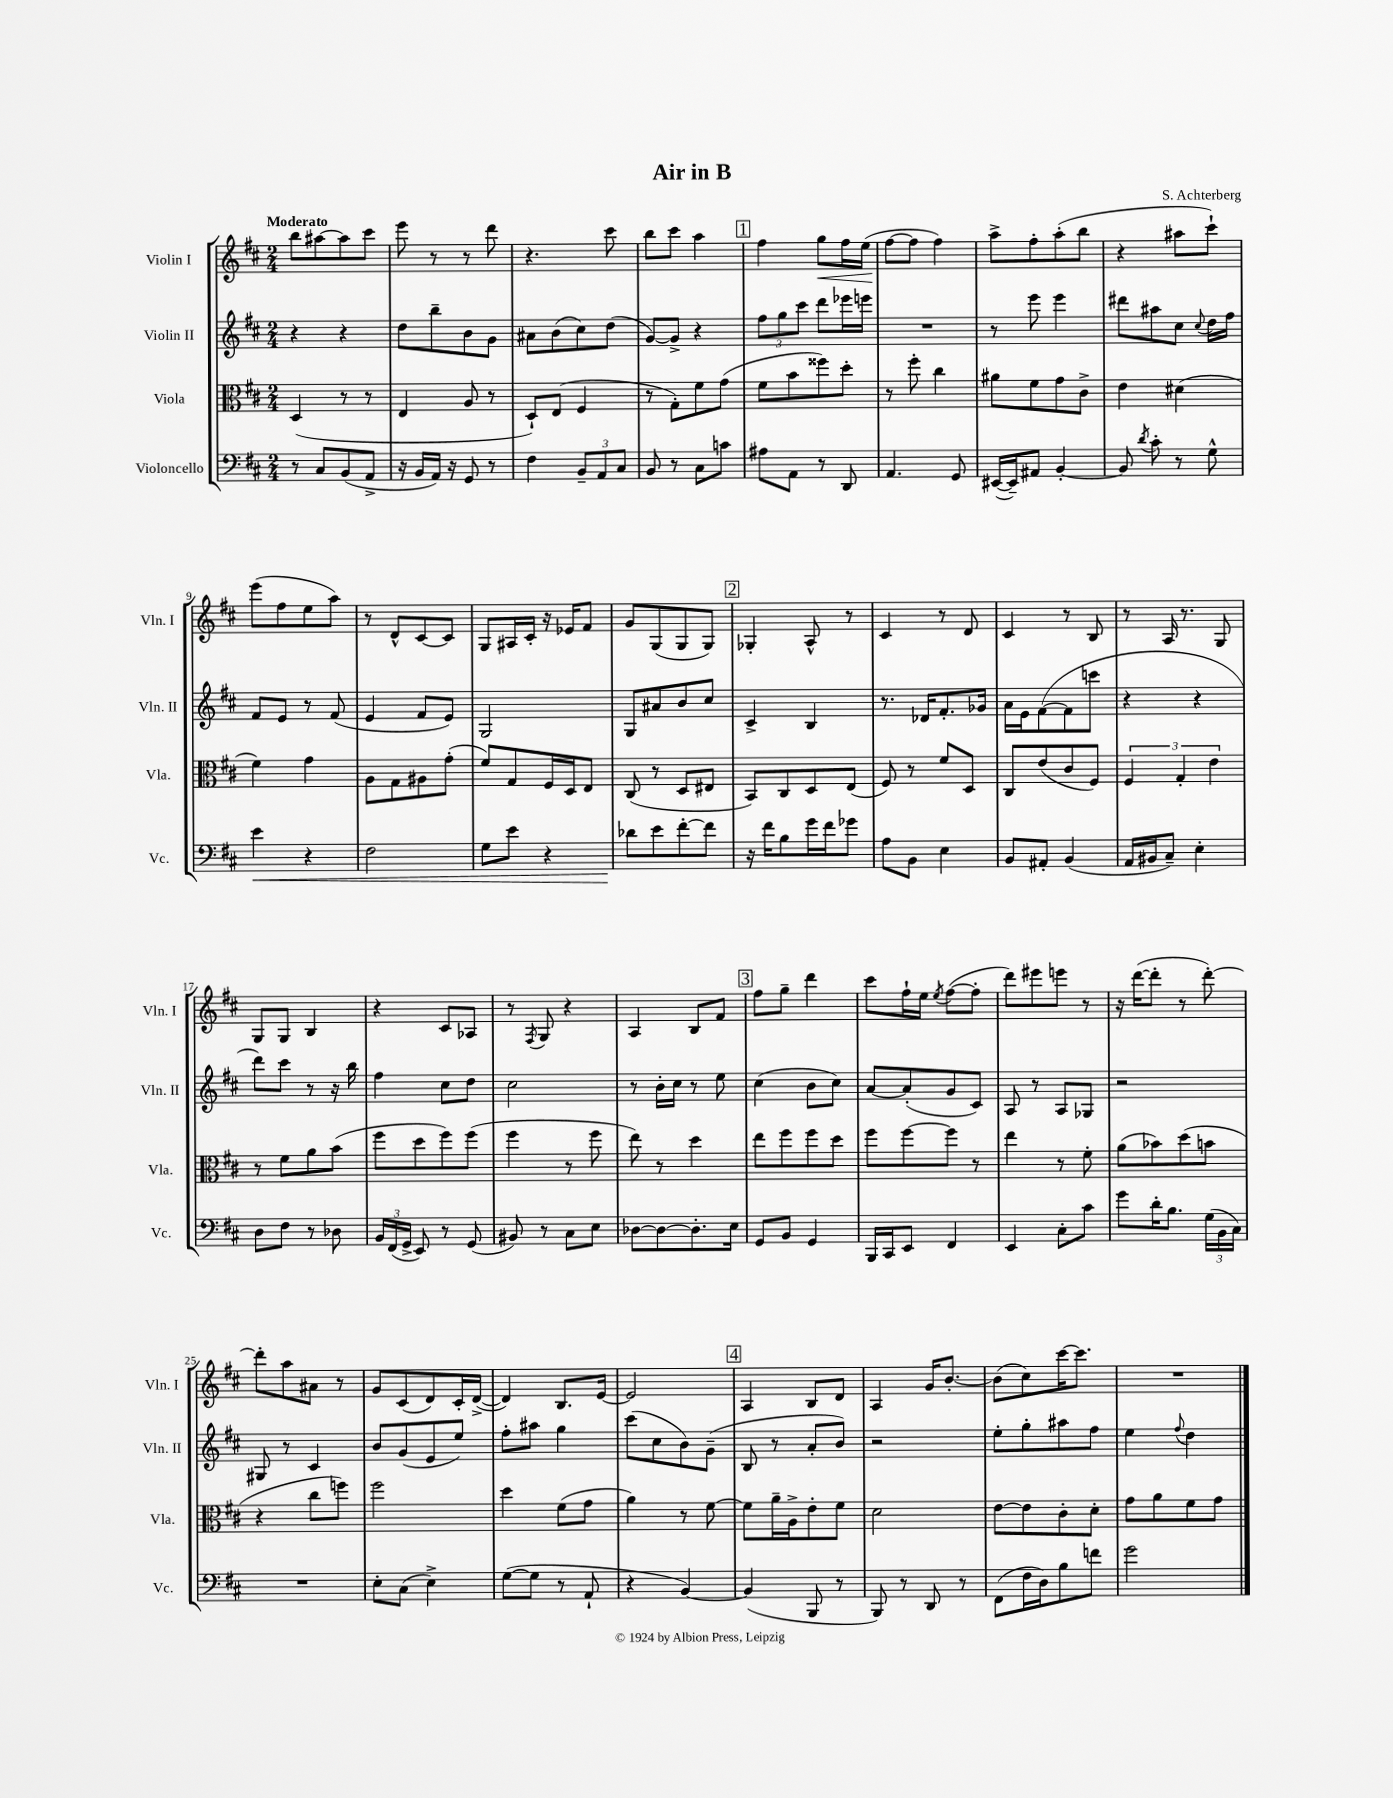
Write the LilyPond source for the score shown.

\header { title = "Air in B" composer = "S. Achterberg" }
<<
\new StaffGroup <<
\new Staff = "s0" \with { instrumentName = "Violin I" shortInstrumentName = "Vln. I" } {
    \clef treble \key d \major \numericTimeSignature \time 2/4 \tempo "Moderato"
    \autoBeamOff b''8[ ais''8~ ais''8 cis'''8] |
    e'''8 r8 r8 d'''8 |
    r4. cis'''8 |
    b''8[ cis'''8] a''4 |
    \mark \markup { \box "1" } fis''4 g''8[\< fis''16 e''16]( |
    fis''8[~\! fis''8] fis''4) |
    a''8[-> fis''8-. a''8-.( b''8] |
    r4 ais''8[ cis'''8]-!) |
    e'''8[( fis''8 e''8 a''8]) |
    r8 d'8[-^ cis'8~ cis'8] |
    g8[ ais16 cis'16]-. r16 ees'16[ fis'8] |
    g'8[ g8( g8 g8]) |
    \mark \markup { \box "2" } ges4-. a8-^ r8 |
    cis'4 r8 d'8 |
    cis'4 r8 b8 |
    r8 a16 r8. g8 |
    g8[ g8] b4 |
    r4 cis'8[ aes8] |
    r8 \acciaccatura { fis8 } g8 r4 |
    a4 b8[ fis'8] |
    \mark \markup { \box "3" } fis''8[ g''8]-- d'''4 |
    cis'''8[ fis''16-! e''16] \acciaccatura { e''8 } fis''8[~( fis''8]-. |
    d'''8[) eis'''8 e'''8] r8 |
    r16 d'''16[~( d'''8]-. r8 d'''8~-.) |
    d'''8[-. a''8 ais'8] r8 |
    g'8[ cis'8( d'8) cis'16-. d'16]~->( |
    d'4) b8.[ e'16]~ |
    e'2 |
    \mark \markup { \box "4" } a4 b8[ d'8] |
    a4 g'16[ b'8.]~-. |
    b'8[( cis''8) cis'''16~ cis'''8.] |
    R2 \bar "|." |
}
\new Staff = "s1" \with { instrumentName = "Violin II" shortInstrumentName = "Vln. II" } {
    \clef treble \key d \major \numericTimeSignature \time 2/4
    \autoBeamOff r4 r4 |
    d''8[ b''8-- b'8 g'8] |
    ais'8[ b'8( cis''8) d''8]( |
    g'8[~) g'8]-> r4 |
    \mark \markup { \box "1" } \tuplet 3/2 { fis''8[ g''8 cis'''8] } d'''8[ ees'''16 e'''16] |
    R2 |
    r8 e'''8 e'''4 |
    dis'''8[ ais''8 cis''8] \appoggiatura { cis''8 } d''16[ fis''16] |
    fis'8[ e'8] r8 fis'8( |
    e'4 fis'8[ e'8]) |
    g2 |
    g8[ ais'8 b'8 cis''8] |
    \mark \markup { \box "2" } cis'4-> b4 |
    r8. des'16[ fis'8.-. ges'16] |
    a'16[ e'16 fis'8~( fis'8 c'''8] |
    r4 r4 |
    d'''8[) cis'''8] r8 r16 b''16 |
    fis''4 cis''8[ d''8] |
    cis''2 |
    r8 b'16[-. cis''16] r8 e''8 |
    \mark \markup { \box "3" } cis''4( b'8[ cis''8]) |
    a'8[~ a'8-.( g'8 cis'8]) |
    a8 r8 a8[ ges8] |
    r2 |
    gis8 r8 cis'4 |
    b'8[ g'8( e'8 e''8]) |
    fis''8[-. ais''8] g''4 |
    cis'''8[( cis''8 b'8) g'8]--( |
    \mark \markup { \box "4" } b8 r8 a'8[-. b'8]) |
    r2 |
    e''8[-. g''8-. ais''8 fis''8] |
    e''4 \appoggiatura { fis''8 } d''4 \bar "|." |
}
\new Staff = "s2" \with { instrumentName = "Viola" shortInstrumentName = "Vla." } {
    \clef alto \key d \major \numericTimeSignature \time 2/4
    \autoBeamOff d4( r8 r8 |
    e4 a8 r8 |
    d8[-!) e8]( fis4 |
    r8 g8[-.) fis'8 g'8]( |
    \mark \markup { \box "1" } fis'8[ b'8 fisis''8) d''8]-. |
    r8 fis''8-. cis''4 |
    ais'8[ fis'8 g'8 cis'8]-> |
    e'4 dis'4( |
    fis'4) g'4 |
    a8[ g8 ais8 g'8]-.( |
    fis'8[) g8 fis16 d16 e8] |
    cis8( r8 d8[ eis8] |
    \mark \markup { \box "2" } b,8[) cis8 d8 e8]( |
    fis8) r8 fis'8[ d8] |
    cis8[ e'8( cis'8 fis8]) |
    \tuplet 3/2 { fis4 g4-. e'4 } |
    r8 fis'8[ a'8 b'8]( |
    fis''8[ d''8 fis''8) fis''8]( |
    fis''4 r8 fis''8 |
    e''8) r8 d''4 |
    \mark \markup { \box "3" } e''8[ fis''8 fis''8 d''8] |
    fis''8[ fis''8~ fis''8] r8 |
    e''4 r8 fis'8-. |
    a'8[( bes'8) d''8( b'8] |
    r4 cis''8[ f''8]) |
    fis''2 |
    d''4 fis'8[( g'8] |
    a'4) r8 fis'8~ |
    \mark \markup { \box "4" } fis'8[ a'16-- a16-> e'8-. fis'8] |
    d'2 |
    e'8[~ e'8 cis'8-. d'8]-. |
    g'8[ a'8 fis'8 g'8] \bar "|." |
}
\new Staff = "s3" \with { instrumentName = "Violoncello" shortInstrumentName = "Vc." } {
    \clef bass \key d \major \numericTimeSignature \time 2/4
    \autoBeamOff r8 cis8[ b,8( a,8]-> |
    r16 b,16[ a,16]) r16 g,8 r8 |
    fis4 \tuplet 3/2 { b,8[-- a,8 cis8] } |
    b,8 r8 cis8[ c'8] |
    \mark \markup { \box "1" } ais8[ a,8] r8 d,8 |
    a,4. g,8 |
    eis,16[~( eis,16--) ais,8] b,4~-. |
    b,8 \acciaccatura { d'8 } cis'8-. r8 g8-^ |
    e'4\< r4 |
    fis2 |
    g8[ e'8] r4 |
    des'8[\! e'8 fis'8~-. fis'8] |
    \mark \markup { \box "2" } r16 fis'16[ b8 g'16 fis'16 ges'8] |
    a8[ b,8] e4 |
    b,8[ ais,8]-. b,4( |
    a,16[ bis,16 cis8]--) e4-. |
    d8[ fis8] r8 des8 |
    \tuplet 3/2 { b,16[ fis,16( g,16]-> } e,8) r8 g,8( |
    bis,8) r8 cis8[ e8] |
    des8[~ des8~ des8.-. e16] |
    \mark \markup { \box "3" } g,8[ b,8] g,4 |
    b,,16[ cis,16 e,8] fis,4 |
    e,4 cis8[-. cis'8] |
    g'8[ d'16-. b8.] \tuplet 3/2 { g16[( b,16 cis16]) } |
    R2 |
    e8[-. cis8]( e4->) |
    g8[~( g8] r8 a,8-! |
    r4 b,4~) |
    \mark \markup { \box "4" } b,4( b,,8 r8 |
    b,,8) r8 d,8 r8 |
    fis,8[( fis16 d16) b8 f'8] |
    g'2 \bar "|." |
}
>>
>>
